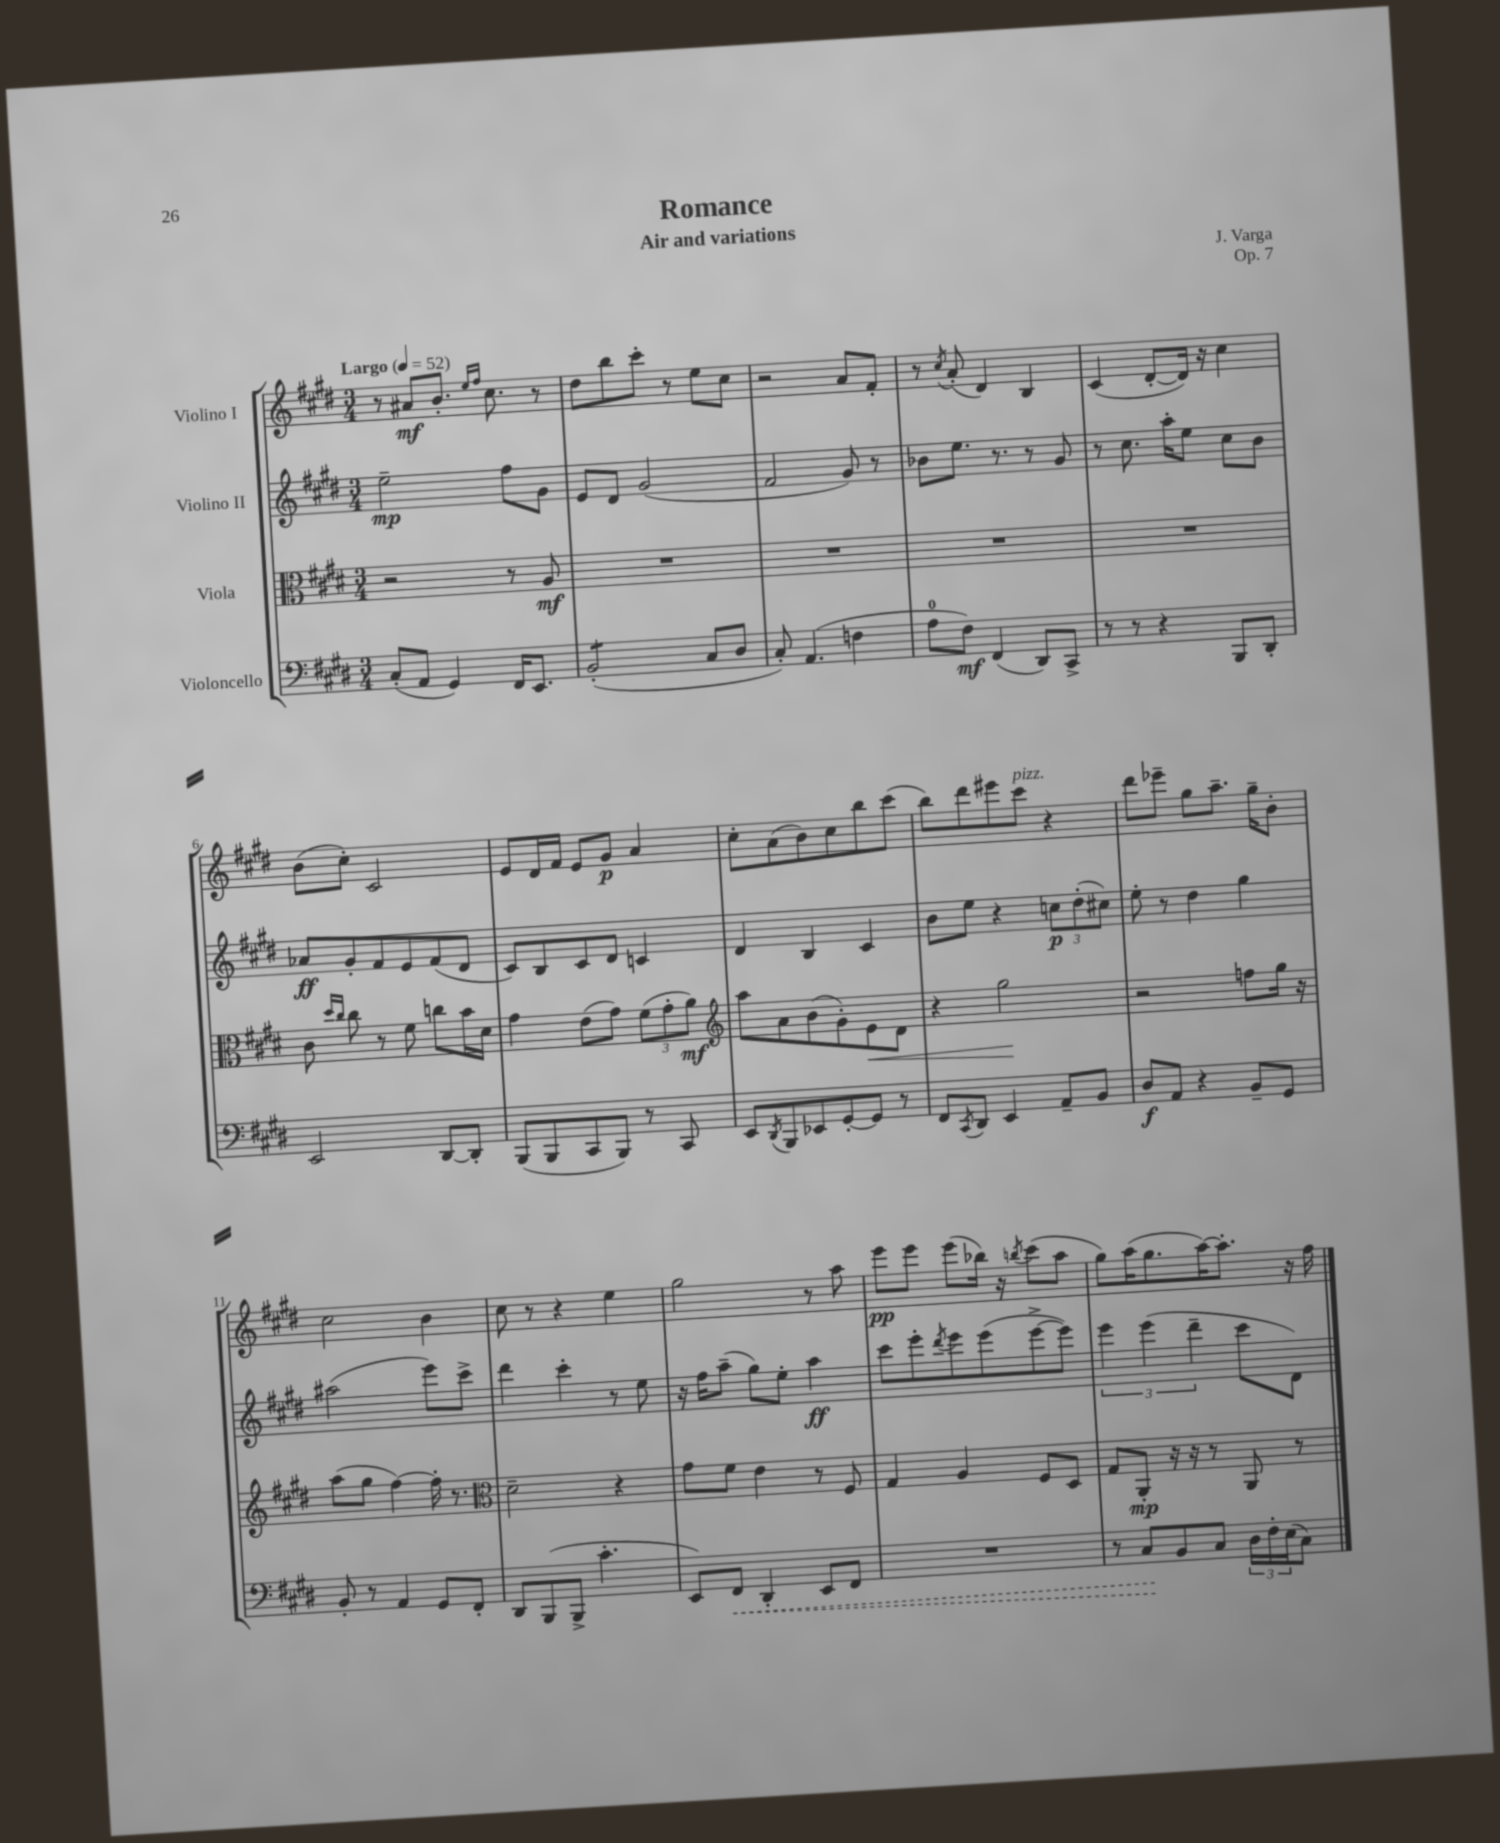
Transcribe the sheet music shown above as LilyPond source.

\header { title = "Romance" composer = "J. Varga" subtitle = "Air and variations" opus = "Op. 7" }
<<
\new StaffGroup <<
\new Staff = "s0" \with { instrumentName = "Violino I" } {
    \clef treble \key e \major \numericTimeSignature \time 3/4 \tempo "Largo" 4 = 52
    r8 ais'8\mf b'8.-. \grace { e''16 fis''16 } cis''8. r8 |
    dis''8 b''8 cis'''8-. r8 e''8 cis''8 |
    r2 a'8 fis'8-. |
    r8 \acciaccatura { cis''8 } a'8-.( dis'4) b4 |
    cis'4( dis'8~-. dis'16) r16 cis''4 |
    b'8( cis''8-.) cis'2 |
    e'8 dis'16 fis'16 e'8 gis'8\p a'4 |
    cis''8-. a'8( b'8) cis''8 b''8 cis'''8( |
    b''8) dis'''8 eis'''8 cis'''8^\markup { \italic "pizz." } r4 |
    dis'''8 ees'''8-- gis''8 a''8.-- gis''16-- b'8-. |
    cis''2 b'4 |
    cis''8 r8 r4 e''4 |
    gis''2 r8 a''8 |
    e'''8\pp e'''8 e'''8( bes''16) r16 \acciaccatura { b''8 } cis'''8( a''8 |
    gis''8) a''16( gis''8. a''16~) a''8.-. r16 fis''16 \bar "|." |
}
\new Staff = "s1" \with { instrumentName = "Violino II" } {
    \clef treble \key e \major \numericTimeSignature \time 3/4
    e''2--\mp fis''8 gis'8 |
    e'8 dis'8 gis'2( |
    fis'2 gis'8) r8 |
    bes'8 e''8. r8. r8 gis'8 |
    r8 cis''8. a''16-. e''8 cis''8 b'8 |
    aes'8\ff gis'8-. fis'8 e'8 fis'8( dis'8 |
    cis'8) b8 cis'8 dis'8 c'4 |
    dis'4 b4 cis'4 |
    b'8 e''8 r4 \tuplet 3/2 { c''8\p dis''8-.( cis''8) } |
    e''8-. r8 dis''4 gis''4 |
    ais''2( e'''8) cis'''8-> |
    dis'''4 cis'''4-. r8 e''8 |
    r16 fis''16 a''8--( gis''8) e''8-. a''4\ff |
    cis'''8 e'''8-. \acciaccatura { dis'''8 } e'''8 e'''8( e'''8~-> e'''8) |
    \tuplet 3/2 { e'''4 e'''4( dis'''4-- } cis'''8 dis'8) \bar "|." |
}
\new Staff = "s2" \with { instrumentName = "Viola" } {
    \clef alto \key e \major \numericTimeSignature \time 3/4
    r2 r8 a8\mf |
    R2. |
    R2. |
    R2. |
    R2. |
    cis'8 \grace { dis''16 cis''16 } cis''8 r8 fis'8 c''8 b'16 dis'16 |
    gis'4 e'8( gis'8) \tuplet 3/2 { fis'8( gis'8-. a'8\mf) } |
    \clef treble a''8 a'8 b'8( gis'8-.) e'8\< dis'8 |
    r4 gis''2\! |
    r2 f''8 gis''16 r16 |
    a''8( gis''8 fis''4~) fis''16-. r8. |
    \clef alto dis'2-- r4 |
    gis'8 fis'8 e'4 r8 fis8 |
    gis4 a4 fis8 dis8 |
    gis8 a,8-.\mp r16 r16 r8 a,8 r8 \bar "|." |
}
\new Staff = "s3" \with { instrumentName = "Violoncello" } {
    \clef bass \key e \major \numericTimeSignature \time 3/4
    cis8-.( a,8 gis,4) fis,16 e,8. |
    b,2:8-.( cis8 dis8 |
    cis8-.) a,4.( f4 |
    a8-0 fis8\mf) fis,4( dis,8) cis,8-> |
    r8 r8 r4 b,,8 dis,8-. |
    e,2 dis,8~ dis,8-. |
    b,,8( b,,8 cis,8 b,,8) r8 cis,8 |
    e,8 \acciaccatura { dis,8 } b,,8 ees,8 gis,8~-. gis,8 r8 |
    fis,8 \acciaccatura { cis,8 } dis,8 e,4 a,8-- b,8 |
    dis8\f a,8 r4 b,8-- gis,8 |
    b,8-. r8 a,4 gis,8 fis,8-. |
    dis,8 b,,8( b,,8-> cis'4.-. |
    e,8) \once \override Hairpin.style = #'dashed-line fis,8\< dis,4-. e,8 fis,8 |
    R2. |
    r8 cis8\! b,8 cis8 \tuplet 3/2 { dis16 fis16-. e16( } cis8) \bar "|." |
}
>>
>>
